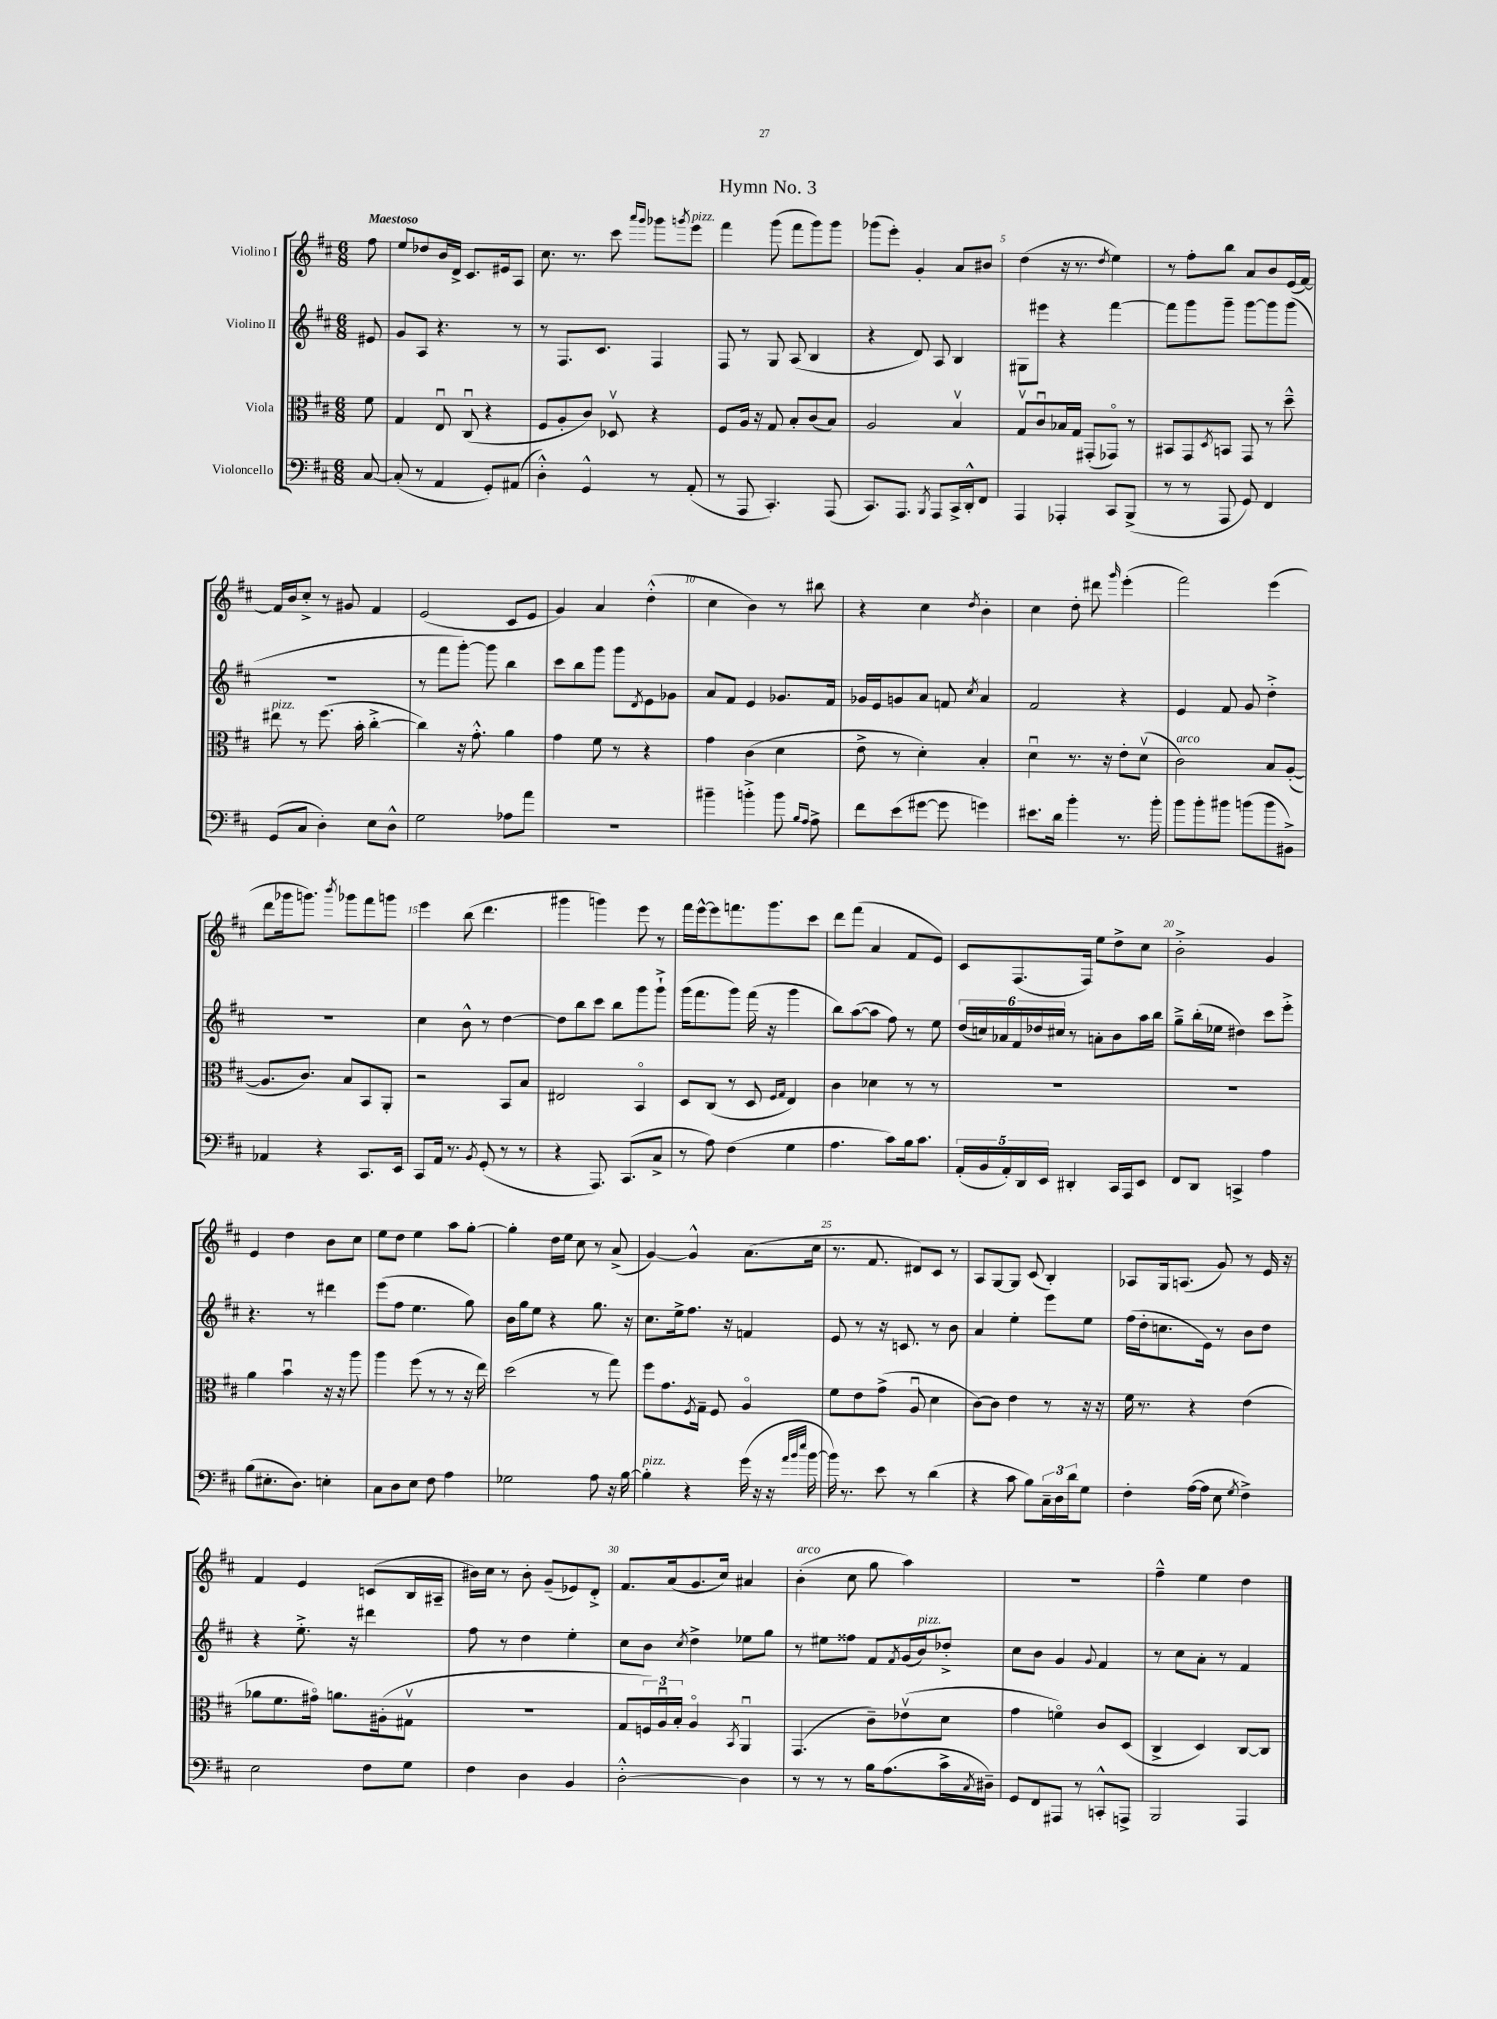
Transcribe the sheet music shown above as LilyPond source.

\header { title = "Hymn No. 3" }
<<
\new StaffGroup <<
\new Staff = "s0" \with { instrumentName = "Violino I" } {
    \clef treble \key d \major \numericTimeSignature \time 6/8 \partial 8 \tempo "Maestoso"
    fis''8 |
    e''8 des''8 b'16 d'16-> cis'8. eis'16 a8 |
    cis''8. r8. cis'''8 \grace { a'''16 g'''16 } ges'''8 \acciaccatura { g'''8 } e'''8^\markup { \italic "pizz." } |
    fis'''4 g'''8( fis'''8 g'''8) g'''8 |
    ges'''8( e'''8-.) g'4-. a'8 bis'8 |
    d''4( r16 r8. \acciaccatura { d''8 } e''4) |
    r8 fis''8-. b''8 a'8 b'8 e'16( fis'16~) |
    fis'16 b'16 cis''8-.-> r8 gis'8 fis'4 |
    e'2( cis'8 e'8 |
    g'4) a'4 d''4-.-^( |
    cis''4 b'4) r8 bis''8 |
    r4 cis''4 \acciaccatura { d''8 } b'4-. |
    cis''4 d''8-. dis'''8 \grace { g'''16 } e'''4-.( |
    fis'''2) e'''4( |
    d'''8 ges'''16 g'''8.) \acciaccatura { b'''8 } ges'''8 fis'''8 g'''8 |
    e'''4 b''8( d'''4. |
    gis'''4 g'''4) e'''8 r8 |
    fis'''16 e'''16~-^ e'''8 f'''8. g'''8. cis'''8 |
    d'''8 fis'''8( a'4 fis'8 e'8) |
    cis'8 fis8.( fis16) e''8 d''8-> cis''8 |
    b'2-.-> g'4 |
    e'4 d''4 b'8 cis''8 |
    e''8 d''8 e''4 a''8 g''8~-. |
    g''4-. d''16 e''16 cis''8 r8 a'8->( |
    g'4~) g'4-^ a'8.( cis''16 |
    r8. fis'8. dis'8) cis'8 r8 |
    a8 g8~ g8 cis'8( b4-.) |
    aes8 g16 a8.( g'8) r8 e'16 r16 |
    fis'4 e'4 c'8( b16 ais16-- |
    bis'16) cis''16 r8 bis'8-. g'8--( ees'8) d'8-.-> |
    fis'8. a'16( g'8. cis''16) ais'4 |
    b'4-.^\markup { \italic "arco" }( cis''8 g''8 a''4) |
    R2. |
    fis''4---^ e''4 d''4 \bar "|." |
}
\new Staff = "s1" \with { instrumentName = "Violino II" } {
    \clef treble \key d \major \numericTimeSignature \time 6/8 \partial 8
    eis'8 |
    g'8 a8 r4. r8 |
    r8 fis8. cis'8. fis4 |
    fis8 r8 g8 a8( b4 |
    r4 d'8) a8 b4 |
    gis8 eis'''8 r4 fis'''4~ |
    fis'''8 g'''8 g'''8-- g'''8~ g'''8 g'''8( |
    R2. |
    r8 fis'''8 g'''8~-.) g'''8 b''4 |
    cis'''8 b''8 g'''8 g'''8 \acciaccatura { d'8 } e'8 ges'8 |
    a'8 fis'8 e'4 ges'8. fis'16 |
    ges'16 e'16 g'8 a'8 f'8 \acciaccatura { cis''8 } a'4 |
    fis'2 r4 |
    e'4 fis'8 g'8 d''4-.-> |
    R2. |
    cis''4 b'8-^ r8 d''4~ |
    d''8 b''8 cis'''8 b''8 g'''8 g'''8-!-> |
    g'''16( fis'''8. g'''8) fis'''16( r16 g'''4 |
    b''8) a''8~( a''8 fis''8) r8 e''8 |
    \tuplet 6/4 { d''16( c''16) aes'16 fis'16 des''16 cis''16 } r8 a'8-. b'8 a''16 b''16 |
    g''8---> b''16-.( ees''16 dis''4) cis'''8 e'''8-.-> |
    r4. r8 dis'''4 |
    e'''8( fis''8 e''4. g''8) |
    b'16 g''16 e''8 r4 g''8. r16 |
    cis''8. e''16-> fis''8. r16 f'4 |
    e'8 r8 r16 c'8. r8 b'8 |
    a'4 e''4-. e'''8 e''8 |
    fis''16( d''16-. c''8. e'16) r8 b'8 d''8 |
    r4 e''8.-.-> r16 dis'''4 |
    fis''8 r8 d''4 e''4-. |
    cis''8 b'8 \acciaccatura { cis''8 } d''4-> ees''8 g''8 |
    r8 eis''8 fisis''8 fis'8 \acciaccatura { fis'8 } g'16( b'16^\markup { \italic "pizz." }) des''8-.-> |
    cis''8 b'8 g'4 \appoggiatura { g'8 } fis'4 |
    r8 cis''8 a'8-. r8 fis'4 \bar "|." |
}
\new Staff = "s2" \with { instrumentName = "Viola" } {
    \clef alto \key d \major \numericTimeSignature \time 6/8 \partial 8
    fis'8 |
    g4 e8\downbow cis8\downbow( r4 |
    fis8 a8-. cis'8) des8\upbow r4 |
    fis8 a16 r16 g8 b8-. cis'8( b8) |
    a2 b4\upbow |
    g8\upbow cis'8\downbow bes16 g16 gis,8-.( ges,8\flageolet) r8 |
    bis,8 g,8 \acciaccatura { d8 } b,8 g,8 r8 d''8---^ |
    eis''8^\markup { \italic "pizz." } r8 fis''8.( b'16-. cis''4~-.-> |
    cis''4) r16 g'8.-.-^ a'4 |
    g'4 fis'8 r8 r4 |
    g'4 cis'4( d'4 |
    e'8-> r8 d'4-.) b4-. |
    d'4\downbow r8. r16 e'8-. d'8\upbow( |
    cis'2^\markup { \italic "arco" }) b8 a8~-.( |
    a8. cis'8.) b8 b,8 a,8-. |
    r2 b,8 b8 |
    eis2 b,4\flageolet |
    d8 cis8( r8 d8 \grace { fis16 g16 } e4) |
    cis'4 des'4 r8 r8 |
    R2. |
    R2. |
    a'4 b'4\downbow r16 r16 a''8 |
    a''4 fis''8( r8 r8 r16 e''16) |
    d''2( r8 g''8) |
    fis''8 g'8. \acciaccatura { fis8 } g16-- fis8 a4\flageolet |
    fis'8 e'8 g'8->( a8\downbow d'4 |
    cis'8~) cis'8 e'4 r8 r16 r16 |
    fis'16 r8. r4 e'4( |
    aes'8 fis'8. gis'16\flageolet) a'8. ais16-.( gis8\upbow |
    R2. |
    g8 \tuplet 3/2 { f16) a16\downbow b16-. } a4\flageolet \acciaccatura { b,8 } a,4\downbow |
    g,4.( cis'8--) ees'8\upbow( d'8 |
    g'4 f'4\flageolet) cis'8 d8( |
    cis4-> d4) cis8~ cis8 \bar "|." |
}
\new Staff = "s3" \with { instrumentName = "Violoncello" } {
    \clef bass \key d \major \numericTimeSignature \time 6/8 \partial 8
    cis8~ |
    cis8-.( r8 a,4 g,8-.) ais,8( |
    d4-.-^) g,4-^ r8 a,8-.( |
    r8 a,,8 cis,4.-.) a,,8( |
    cis,8.) a,,8. \acciaccatura { b,,8 } a,,8 cis,16-> d,16-.-^ fis,8 |
    a,,4 aes,,4-. cis,8 b,,8->( |
    r8 r8 a,,8 g,8) fis,4 |
    g,8( cis8 d4-.) e8 d8-^ |
    g2 aes8 a'8 |
    R2. |
    bis'4-- b'4-.-> b'8 \grace { b16 a16 } a8-> |
    fis'8 e'8( gis'8~ gis'8 g'4) |
    eis'8. d'16 b'4-. r8. b'16-. |
    b'8 b'8-. bis'8 b'8( b'8 bis,8->) |
    aes,4 r4 cis,8. e,16 |
    cis,8 a,16 r8. \acciaccatura { b,8 } g,8-.( r8 r8 |
    r4 a,,8.) cis,8.( cis8-> |
    r8 a8) fis4( g4 |
    a4. cis'8) b16 cis'8. |
    \tuplet 5/4 { a,16-.( b,16 a,16-.) d,16 e,16 } dis,4-. cis,16 a,,16 e,8 |
    fis,8 d,8 c,4-> a4 |
    b8( eis8.-. d8.) e4-. |
    cis8 d8 e8 fis8 a4 |
    ges2 a8 r16 b16~ |
    b4-.^\markup { \italic "pizz." } r4 g'16( r16 r16 \grace { a'32 b'32 e''32 } b'16~ |
    b'16) r8. e'8 r8 d'4( |
    r4 cis'8 b8) \tuplet 3/2 { cis16-- d16 d'16 } g8 |
    fis4-. a16~( a16 e8 \acciaccatura { g8 } fis4->) |
    e2 fis8 g8 |
    fis4 d4 b,4 |
    d2~-.-^ d4 |
    r8 r8 r8 b16 a8.( cis'16-> \acciaccatura { cis8 } dis16--) |
    g,8 fis,8 ais,,8 r8 c,8-.-^ a,,8-> |
    b,,2 a,,4 \bar "|." |
}
>>
>>
\layout { \context { \Score \override BarNumber.break-visibility = ##(#f #t #t) barNumberVisibility = #(every-nth-bar-number-visible 5) } }
